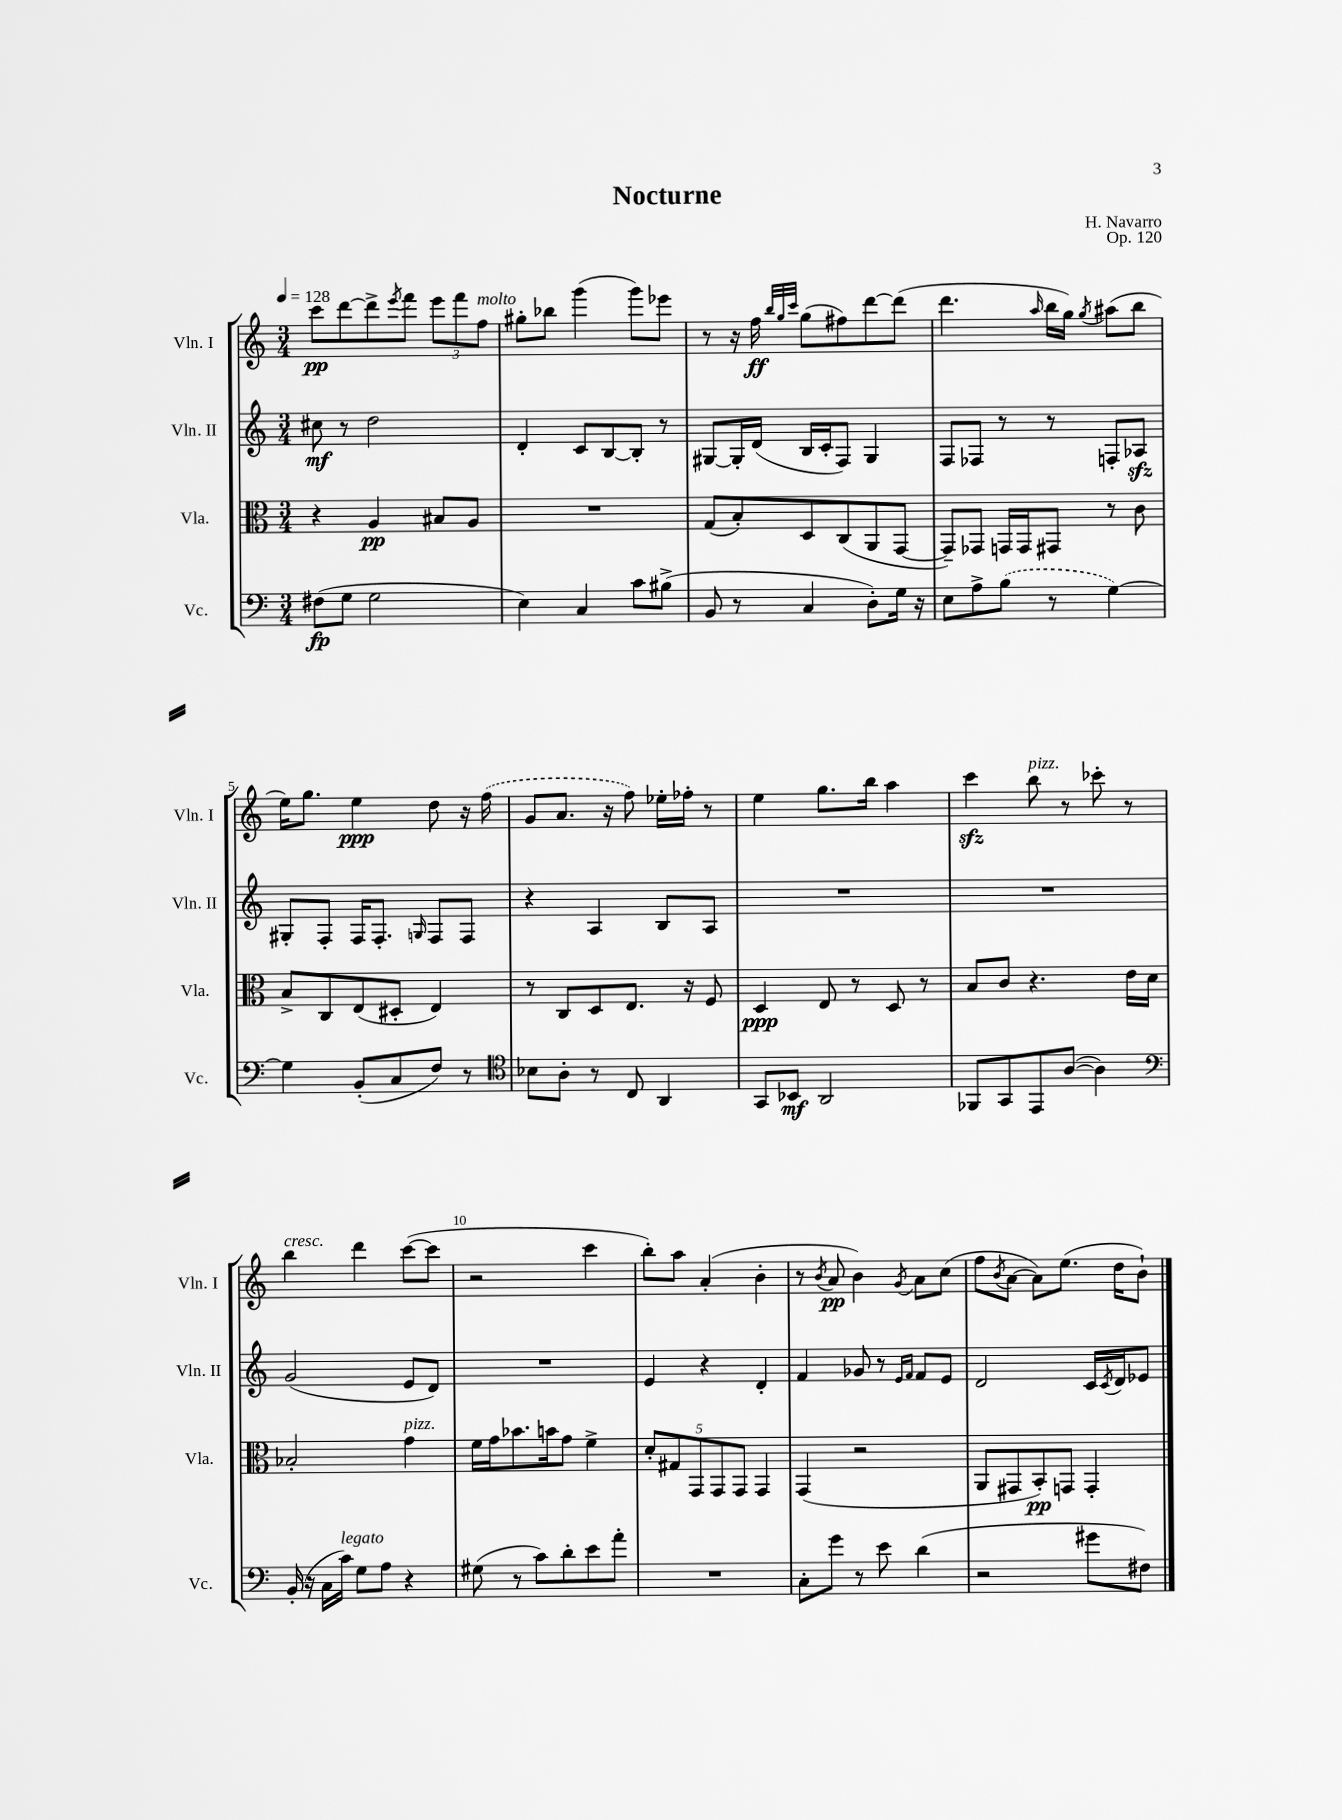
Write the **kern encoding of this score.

**kern	**kern	**kern	**kern
*staff4	*staff3	*staff2	*staff1
*clefF4	*clefC3	*clefG2	*clefG2
*k[]	*k[]	*k[]	*k[]
*M3/4	*M3/4	*M3/4	*M3/4
*MM128	*MM128	*MM128	*MM128
(8F#	4r	8cc#	8ccc
8G	.	8r	[8ddd
2G	4A	2dd	8ddd^]
.	.	.	8qeee
.	.	.	8fff
.	8B#	.	12eee
.	.	.	12fff
.	8A	.	.
.	.	.	12ff
=	=	=	=
4E)	2.r	4d'	8gg#'
.	.	.	8bb-
4C	.	8c	(4ggg
.	.	[8B	.
8c	.	8B']	8ggg)
(8B#^	.	8r	8eee-
=	=	=	=
8BB	(8G	[8G#	8r
8r	8B')	16G#']	16r
.	.	(16d	16ff
.	.	.	32qqbb
.	.	.	32qqgg
.	.	.	32qqccc
4C	8D	16B	(8gg
.	.	16c'	.
.	(8C	8F)	8ff#)
8D')	8AA	4G#	[8ddd
16G	[8GG	.	(8ddd]
16r	.	.	.
=	=	=	=
8E	8GG~])	8F	4.ddd
8A^	8GG-	8F-	.
(8B	16GG	8r	.
.	16GG	.	.
.	.	.	16qqaa
8r	8GG#	8r	16bb
.	.	.	16gg)
.	.	.	8qgg
[4G)	8r	8F'	(8aa#
.	8c	8A-	8bb
=	=	=	=
4G]	8B^	8G#'	16ee)
.	.	.	8.gg
.	8C	8F'	.
(8BB'	(8E	16F	4ee
.	.	8.F'	.
8C	8D#'	.	.
.	.	16qqG	.
8F)	4E)	8F	8dd
8r	.	8F	16r
.	.	.	(16ff
=	=	=	=
*clefC4	*	*	*
8B-	8r	4r	8g
8A'	8C	.	8.a
8r	8D	4A	.
.	.	.	16r
8C	8.E	.	8ff)
4AA	.	8B	16ee-'
.	16r	.	16ff-'
.	8F	8A	8r
=	=	=	=
8GG	4D	2.r	4ee
8BB-	.	.	.
2AA	8E	.	8.gg
.	8r	.	.
.	.	.	16bb
.	8D	.	4aa
.	8r	.	.
=	=	=	=
8FF-	8B	2.r	4ccc
8GG	8c	.	.
8EE	4.r	.	8bb
([8A	.	.	8r
4A])	.	.	8ccc-'
.	16e	.	8r
.	16d	.	.
=	=	=	=
*clefF4	*	*	*
(16BB'	2B-'	(2g	4bb
16r	.	.	.
16C	.	.	.
16c)	.	.	.
8G	.	.	4ddd
8A	.	.	.
4r	4g	8e	([8ccc
.	.	8d)	8ccc]
=	=	=	=
(8G#	16f	2.r	2r
.	16g	.	.
8r	8.b-	.	.
8c)	.	.	.
.	16b	.	.
8d'	8g	.	.
8e	4f^	.	4ccc
8a'	.	.	.
=	=	=	=
2.r	10d'	4e	8bb')
.	10G#	.	.
.	.	.	8aa
.	10GG	.	.
.	.	4r	(4a'
.	10GG	.	.
.	10GG	.	.
.	4GG	4d'	4b'
=	=	=	=
8C'	(4GG	4f	8r
.	.	.	8qb
8g	.	.	8a
8r	2r	8g-	4b)
8e	.	8r	.
.	.	16qqe	.
.	.	16qqf	8qg
(4d	.	8f	8a
.	.	8e	(8cc
=	=	=	=
2r	8AA	2d	8ff
.	.	.	8qb
.	8GG#	.	[8a
.	8BB')	.	8a])
.	8GG	.	(8.ee
8g#	4GG'	16c	.
.	.	8qc	.
.	.	16d	16dd
8F#)	.	8e-	8b`)
==	==	==	==
*-	*-	*-	*-
